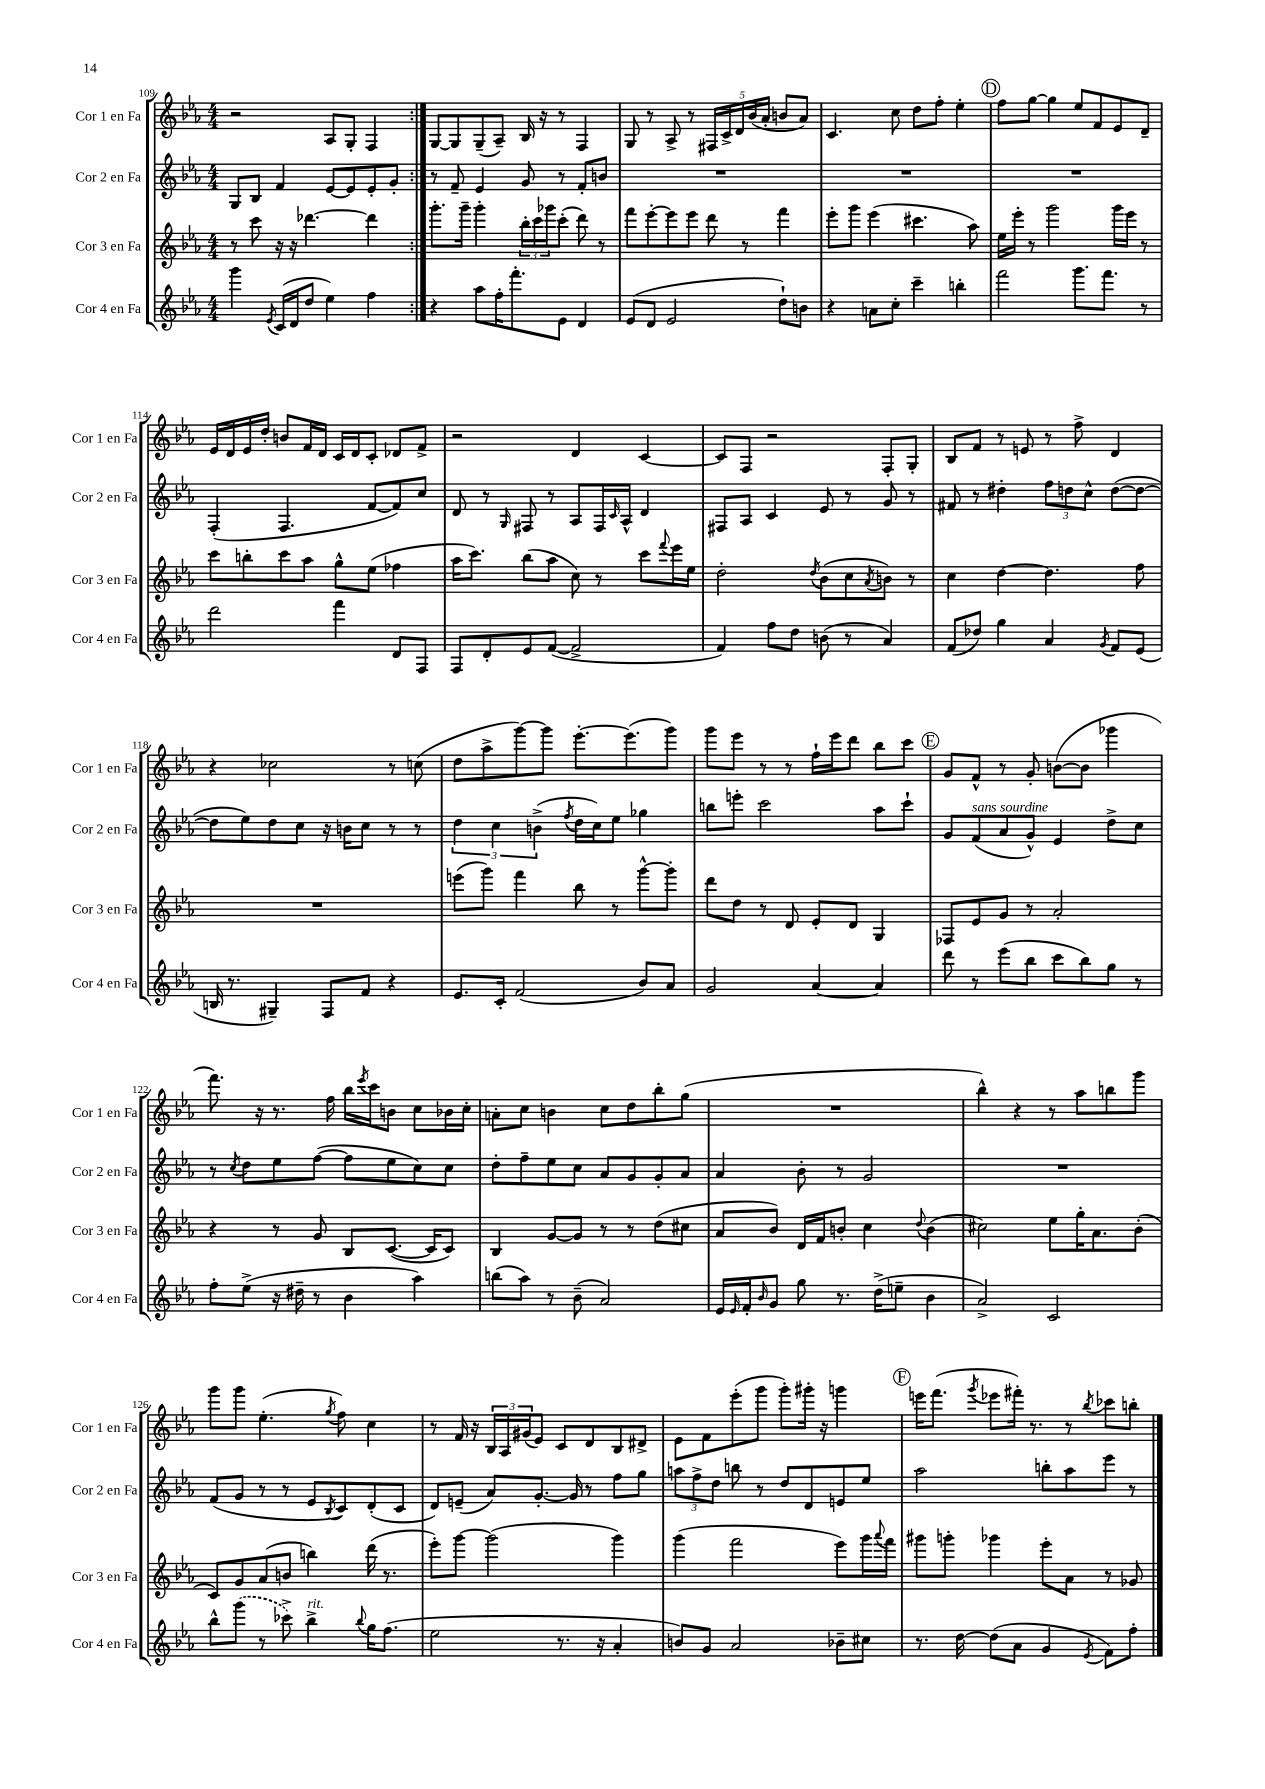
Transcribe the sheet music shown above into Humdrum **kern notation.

**kern	**kern	**kern	**kern
*staff4	*staff3	*staff2	*staff1
*clefG2	*clefG2	*clefG2	*clefG2
*k[b-e-a-]	*k[b-e-a-]	*k[b-e-a-]	*k[b-e-a-]
*M4/4	*M4/4	*M4/4	*M4/4
4ggg	8r	8G	2r
.	8ccc	8B-	.
8qe-	.	.	.
(16c	16r	4f	.
16d	16r	.	.
8dd	[4.ddd-	.	.
4ee-)	.	[8e-	8A-
.	.	8e-]	8G'
4ff	4ddd-]	8e-'	4F
.	.	8g'	.
=:|!	=:|!	=:|!	=:|!
4r	8.ggg'	8r	[8G
.	.	8f~	8G]
.	16ggg~	.	.
8aa-	4ggg'	4e-	(8G~
16ff'	.	.	8A-~)
8.fff'	.	.	.
.	24bb-'	8g	16B-
.	24ccc	.	.
.	.	.	16r
.	24ggg-	.	.
8e-	(8ccc'	8r	8r
4d	8ddd)	8f'	4F
.	8r	8b	.
=	=	=	=
(8e-	8fff	1r	8G
8d	[8eee-'	.	8r
2e-	8eee-]	.	8A-^
.	8eee-	.	8r
.	8ddd	.	20F#
.	.	.	20c^
.	.	.	20d
.	8r	.	.
.	.	.	(20b-
.	.	.	20a-'
8dd`)	4fff	.	8b
8b	.	.	8a-)
=	=	=	=
4r	8eee-'	1r	4.c
.	8ggg	.	.
8a	(4eee-	.	.
8cc'	.	.	8cc
4ccc~	4.ccc#	.	8dd
.	.	.	8ff'
4bb'	.	.	4ee-'
.	8aa-)	.	.
=	=	=	=
2fff	16ee-	1r	8ff
.	16eee-'	.	.
.	8r	.	[8gg
.	2ggg	.	4gg]
8.ggg	.	.	8ee-
.	.	.	8f
8.fff	.	.	.
.	16ggg	.	8e-
.	16eee-	.	.
8r	8r	.	8d~
=	=	=	=
2ddd	8ccc	(4F'	16e-
.	.	.	16d
.	8bb'	.	16e-
.	.	.	16dd'
.	8ccc	4.F	8b
.	8aa-	.	16f
.	.	.	16d
4fff	8gg^^	.	16c
.	.	.	16d
.	(8ee-	[8f	8c'
8d	4ff-	8f])	8d-
8F	.	8cc	8f^
=	=	=	=
8F	16aa-	8d	2r
.	8.ccc)	.	.
8d'	.	8r	.
.	.	16qqG	.
8e-	(8bb-	8F#	.
([8f	8aa-	8r	.
2f^]	8cc)	8A-	4d
.	8r	16F#	.
.	.	16qqc	.
.	.	16A-^^	.
.	8ccc	4d	[4c
.	8qqfff	.	.
.	16eee-	.	.
.	16ee-	.	.
=	=	=	=
4f)	2dd'	8F#	8c]
.	.	8A-	8F
8ff	.	4c	2r
8dd	.	.	.
.	8qdd	.	.
(8b	(8b-	8e-	.
8r	8cc	8r	.
.	8qa-	.	.
4a-)	8b)	8g	8F'
.	8r	8r	8G'
=	=	=	=
(8f	4cc	8f#	8B-
8dd-)	.	8r	8f
4gg	[4dd	4dd#'	8r
.	.	.	8e
4a-	4.dd]	12ff	8r
.	.	12dd	.
.	.	.	8ff^
.	.	12cc^^	.
8qg	.	.	.
8f	.	([8dd	4d
(8e-	8ff	8dd_	.
=	=	=	=
16B	1r	8dd]	4r
8.r	.	.	.
.	.	8ee-)	.
4G#~)	.	8dd	2cc-
.	.	8cc	.
8F	.	16r	.
.	.	16b	.
8f	.	8cc	.
4r	.	8r	8r
.	.	8r	(8cc
=	=	=	=
8.e-	(8eee	6dd	8dd
.	8ggg)	.	8aa-^
.	.	6cc	.
16c'	.	.	.
(2f	4fff	.	[8ggg)
.	.	(6b^	.
.	.	.	8ggg]
.	.	8qff	.
.	8bb-	16dd	[8.eee-'
.	.	16cc)	.
.	8r	8ee-	.
.	.	.	(8.eee-]
8b-)	[8ggg^^	4gg-	.
8a-	8ggg']	.	8ggg)
=	=	=	=
2g	8ddd	8bb	8ggg
.	8dd	8eee'	8eee-
.	8r	2ccc	8r
.	8d	.	8r
[4a-	8e-'	.	16ff`
.	.	.	16eee-
.	8d	.	8ddd
4a-]	4G	8aa-	8bb-
.	.	8ccc`	8ccc
=	=	=	=
8ddd	8F-	8g	8g
8r	8e-	(8f	8f^^
(8eee-	8g	8a-	8r
8bb-	8r	8g^^)	8g'
8ccc	2a-'	4e-	([8b
8bb-)	.	.	8b]
8gg	.	8dd^	4ggg-
8r	.	8cc	.
=	=	=	=
8ff'	4r	8r	8.fff)
.	.	8qcc	.
(8ee-^	.	8dd	.
.	.	.	16r
16r	8r	8ee-	8.r
16dd#~	.	.	.
8r	8g	([8ff	.
.	.	.	16ff
4b-	8B-	8ff]	16bb-
.	.	.	8qeee-
.	.	.	16ccc
.	([8.c	8ee-	8b
4aa-)	.	8cc)	8cc
.	16c]	.	.
.	8c)	8cc	16b-
.	.	.	16cc'
=	=	=	=
(8bb	4B-	8dd'	8a'
8aa-)	.	8ff~	8cc
8r	[8g	8ee-	4b
(8b-~	8g]	8cc	.
2a-)	8r	8a-	8cc
.	8r	8g	8dd
.	(8dd	8g'	8bb-'
.	8cc#	8a-	(8gg
=	=	=	=
16e-	8a-	4a-	1r
16qqe-	.	.	.
16f'	.	.	.
16qqb-	.	.	.
8g	8b-)	.	.
8gg	16d	8b-'	.
.	16f	.	.
8.r	8b'	8r	.
.	4cc	2g	.
(16dd^	.	.	.
8ee~	.	.	.
.	8qqdd	.	.
4b-	(4b	.	.
=	=	=	=
2a-^)	2cc#)	1r	4bb-^^)
.	.	.	4r
2c	8ee-	.	8r
.	16gg'	.	8aa-
.	8.a-	.	.
.	.	.	8bb
.	(8b-'	.	8ggg
=	=	=	=
8bb-^^	8c)	(8f	8ggg
(8ggg	8g	8g	8ggg
8r	(8a-	8r	(4.ee-'
8ccc-^)	8b	8r	.
4bb-^	4bb)	8e-	.
.	.	8qB-	8qgg
.	.	8c)	8ff)
8qqbb-	.	.	.
16gg	(16ddd	(8d'	4cc
(8.ff	8.r	.	.
.	.	8c	.
=	=	=	=
2ee-	8eee-')	8d)	8r
.	[8ggg	(8e~	16f
.	.	.	16r
.	(2ggg]	8a-)	24B-
.	.	.	24A-
.	.	.	(24g#
.	.	[8.g'	8e-)
8.r	.	.	8c
.	.	16g]	.
.	.	8r	8d
16r	.	.	.
4a-'	4ggg)	8ff	8B-
.	.	8gg	8d#^
=	=	=	=
8b)	(4ggg	12aa	8e-
.	.	12ff^	.
8g	.	.	8f
.	.	12dd	.
2a-	2fff	8bb	(8eee-'
.	.	8r	8ggg
.	.	8dd	8ggg')
.	.	8d	16ggg#'
.	.	.	16r
8b-~	8eee-)	8e	4ggg
8cc#	16ggg	8ee-	.
.	8qqaaa-	.	.
.	16fff	.	.
=	=	=	=
8.r	8ggg#	2aa-	16eee
.	.	.	(8.fff
.	8ggg'	.	.
[16dd	.	.	.
.	.	.	8qggg
(8dd]	4ggg-	.	8eee-
8a-	.	.	16fff#')
.	.	.	8.r
4g	8eee-'	8bb'	.
.	8a-	8aa-	8r
8qe-	.	.	8qbb-
8f)	8r	8eee-	8ccc-
8ff'	8g-	8r	8bb'
==	==	==	==
*-	*-	*-	*-
